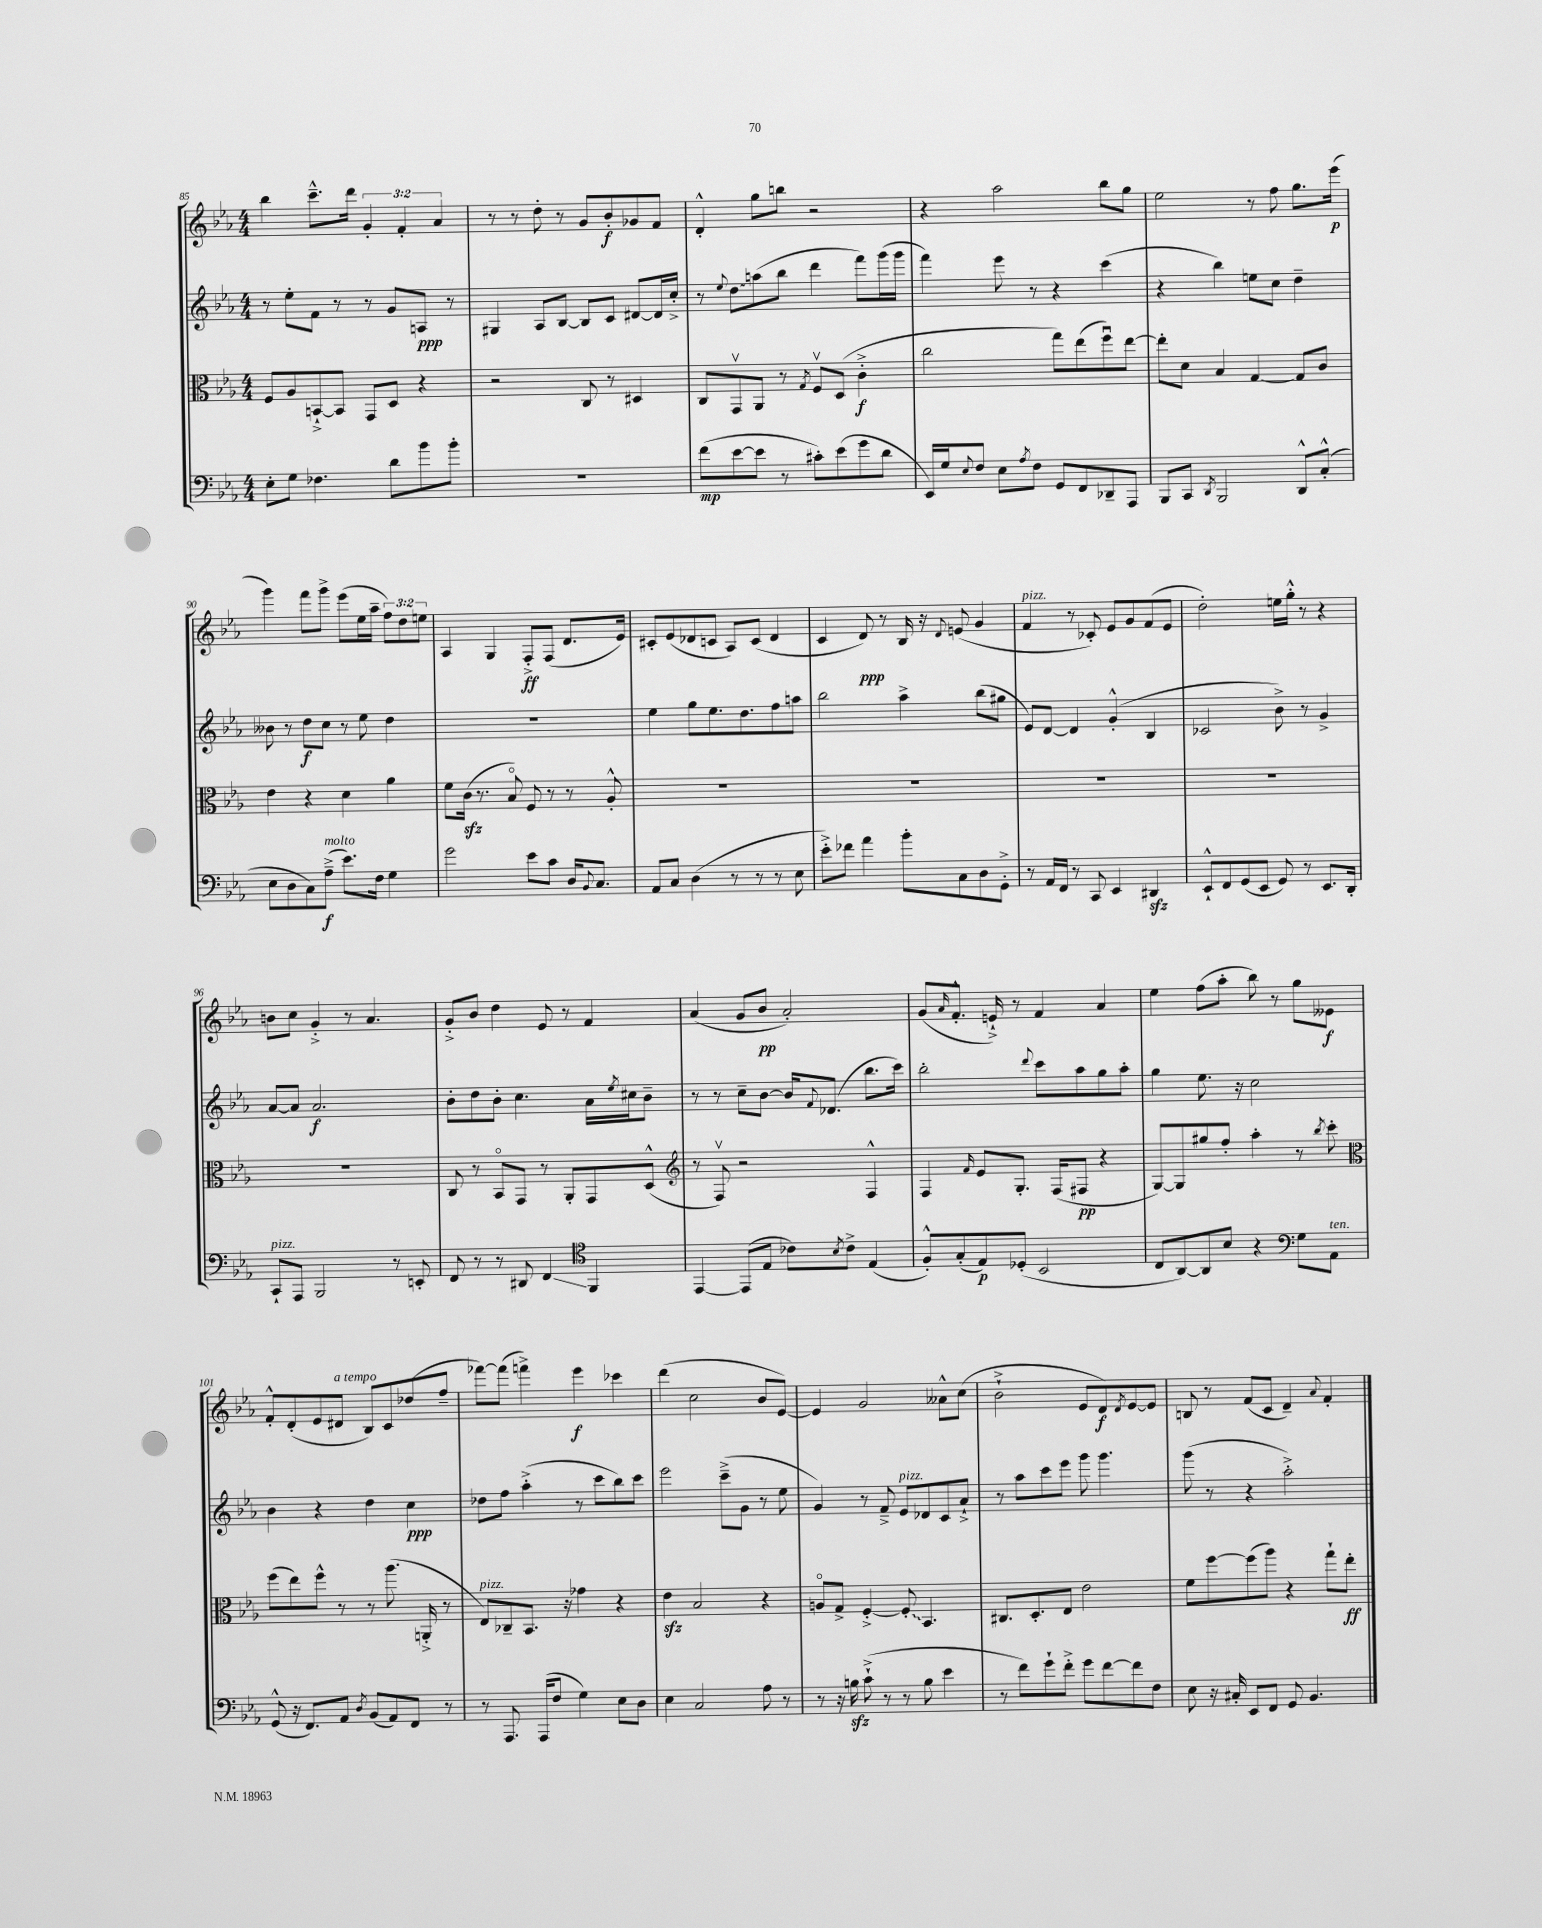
<<
\new StaffGroup <<
\new Staff = "s0" {
    \clef treble \key ees \major \numericTimeSignature \time 4/4 \override Staff.TupletNumber.text = #tuplet-number::calc-fraction-text
    bes''4 c'''8.---^ d'''16 \tuplet 3/2 { g'4-. f'4-. aes'4 } |
    r8 r8 d''8-. r8 g'8 bes'8-.\f ges'8 f'8 |
    d'4-.-^ g''8 b''8 r2 |
    r4 aes''2 bes''8 g''8 |
    ees''2 r8 f''8 g''8. ees'''16\p( |
    g'''4) f'''8 g'''8-> ees'''8( ees''16 aes''16-- \tuplet 3/2 { f''8) d''8 e''8 } |
    aes4 g4 f8-.->\ff f8( d'8. ees'16) |
    cis'8-. ees'8( des'8 c'8 aes8) c'8( des'4 |
    c'4 d'8\ppp) r8 bes16 r16 \appoggiatura { d'8 } e'8( g'4 |
    f'4^\markup { \italic "pizz." } r8 ces'8-.) ees'8 g'8 f'8( ees'8 |
    d''2-.) e''16 g''16-.-^ r8 r4 |
    b'8 c''8 g'4-.-> r8 aes'4. |
    g'8-.-> bes'8 d''4 ees'8 r8 f'4 |
    aes'4( g'8 bes'8\pp aes'2-.) |
    g'8( \grace { aes'16 } f'8.-.-^ e'16-!->) r8 f'4 aes'4 |
    ees''4 f''8( aes''8-. bes''8) r8 g''8 eeses'8\f |
    f'8-.-^ d'8-.( ees'8 dis'8^\markup { \italic "a tempo" } bes8) c'8 des''8( f''8-- |
    fes'''8~) fes'''8( f'''4->) ees'''4\f ces'''4 |
    d'''4( c''2 bes'8 ees'8~) |
    ees'4 g'2 aeses'8-^ c''8( |
    bes'2-!-> ees'8 d'8\f) \acciaccatura { d'8 } ees'8~ ees'8 |
    b8 r8 f'8( c'8 d'4--) \appoggiatura { aes'8 } f'4-. \bar "|." |
}
\new Staff = "s1" {
    \clef treble \key ees \major \numericTimeSignature \time 4/4
    r8 ees''8-. f'8 r8 r8 g'8 a8\ppp r8 |
    gis4 aes8 bes8~ bes8 c'8 dis'8~ dis'16 c''16-.-> |
    r8 \appoggiatura { ees''8 } \once \override Glissando.style = #'zigzag d''8\glissando a''8( bes''8 d'''4 f'''8) g'''16( g'''16 |
    f'''4) ees'''8 r8 r4 c'''4( |
    r4 bes''4) e''8 c''8 d''4-- |
    beses'8 r8 d''8\f c''8 r8 ees''8 d''4 |
    R1 |
    ees''4 g''8 ees''8. d''8. f''8 a''8 |
    bes''2 aes''4-> bes''8( gis''8 |
    ees'8) d'8~ d'4 g'4-.-^( bes4 |
    ces'2 bes'8->) r8 g'4-> |
    aes'8~ aes'8 aes'2.\f |
    bes'8-. d''8 bes'8-. c''4. aes'16 \acciaccatura { ees''8 } cis''16 bes'8-- |
    r8 r8 c''8-- bes'8~ bes'16 \appoggiatura { f'8 } des'8.( bes''8. c'''16) |
    bes''2-. \appoggiatura { d'''8 } c'''8 aes''8 g''8 aes''8-. |
    g''4 ees''8. r16 c''2 |
    bes'4 r4 d''4 c''4\ppp |
    des''8 f''8 aes''4-.->( r8 c'''8 bes''8) c'''8 |
    ees'''2 c'''8--->( g'8 r8 ees''8 |
    g'4) r8 f'8---> ees'8^\markup { \italic "pizz." } des'8 c'8 aes'8-!-> |
    r8 aes''8 c'''8 ees'''8 g'''8 g'''4. |
    g'''8( r8 r4 aes''2-.->) \bar "|." |
}
\new Staff = "s2" {
    \clef alto \key ees \major \numericTimeSignature \time 4/4
    f8 aes8 b,8~-!-> b,8 g,8 d8 r4 |
    r2 c8 r8 dis4 |
    c8 g,8\upbow aes,8 r8 \acciaccatura { g8 } f8\upbow d8( c'4-.->\f |
    c''2 g''8) ees''8( f''8\downbow) ees''8~ |
    ees''8-. d'8 bes4 g4~ g8 c'8 |
    ees'4 r4 d'4 aes'4 |
    f'8 c'16\sfz( r8. bes8\flageolet) f8 r8 r8 aes8-.-^ |
    R1 |
    R1 |
    R1 |
    R1 |
    R1 |
    c8 r8 bes,8\flageolet g,8 r8 aes,8-. g,8 d8-^( |
    \clef treble r8 f8\upbow) r2 f4-^ |
    f4 \grace { f'16 } ees'8 g8.-. f16( fis8\pp r4 |
    g8~) g8 gis''8 f''8-. aes''4-. r8 \acciaccatura { bes''8 } c'''8-. |
    \clef alto f''8( ees''8) f''8-^ r8 r8 aes''8.( a,16-.-> r8 |
    ees8^\markup { \italic "pizz." }) ces8-- bes,8. r16 ges'4 r4 |
    ees'4\sfz bes2 r4 |
    a8\flageolet g8-> f4~-.-> \once \override Glissando.style = #'zigzag f8-.\glissando bes,4. |
    cis8. d8.-. ees8 ees'2 |
    f'8 f''8~ f''8( aes''8) r4 g''8-! ees''8-.\ff \bar "|." |
}
\new Staff = "s3" {
    \clef bass \key ees \major \numericTimeSignature \time 4/4
    ees8-. g8 fes4. d'8 bes'8 bes'8-. |
    R1 |
    f'8\mp( ees'8~ ees'8 r8 cis'8-.) ees'8( g'8 d'8 |
    ees,16) g16 \appoggiatura { ees8 } f8 ees8 \acciaccatura { aes8 } f8 g,8 f,8 des,8-- aes,,8 |
    bes,,8 c,8 \acciaccatura { d,8 } bes,,2 d,8-^ c8-.-^( |
    ees8 d8 c8) aes8--->\f^\markup { \italic "molto" }( ees'8.) f16 g4 |
    g'2 ees'8 c'8 d16 \appoggiatura { bes,8 } c8. |
    aes,8 c8 d4( r8 r8 r8 ees8 |
    ees'8-.->) fes'8 aes'4 bes'8-. c8 d8 g,8-.-> |
    r8 aes,16 f,16 r8 c,8 ees,4 dis,4\sfz |
    ees,8-!-^ f,8 g,8( ees,8 g,8) r8 ees,8. d,16-. |
    c,8-!^\markup { \italic "pizz." } aes,,8 bes,,2 r8 e,8-. |
    f,8 r8 r8 dis,8 f,4\glissando \clef tenor f,4 |
    ees,4~ ees,8( ees8 ces'8) \acciaccatura { bes8 } ces'8-> ees4( |
    f8-.-^) g8-.( ees8\p) des8-.( bes,2 |
    c8 aes,8~) aes,8 bes8 r4 \clef bass g8 aes,8^\markup { \italic "ten." } |
    g,8-^( r16 f,8.) aes,8 \acciaccatura { d8 } bes,8( aes,8) f,8 r8 |
    r8 aes,,8. aes,,16( f8 g4) ees8 d8 |
    ees4 c2 aes8 r8 |
    r8 r16 b16\sfz c'8-!->( r8 r8 b8 ees'4 |
    r8 f'8) g'8-! f'8-.-> g'8 f'8~ f'8 f8 |
    ees8 r16 cis16-. ees,8 f,8 g,8 bes,4. \bar "|." |
}
>>
>>
\layout { \context { \Score currentBarNumber = #85 } }
